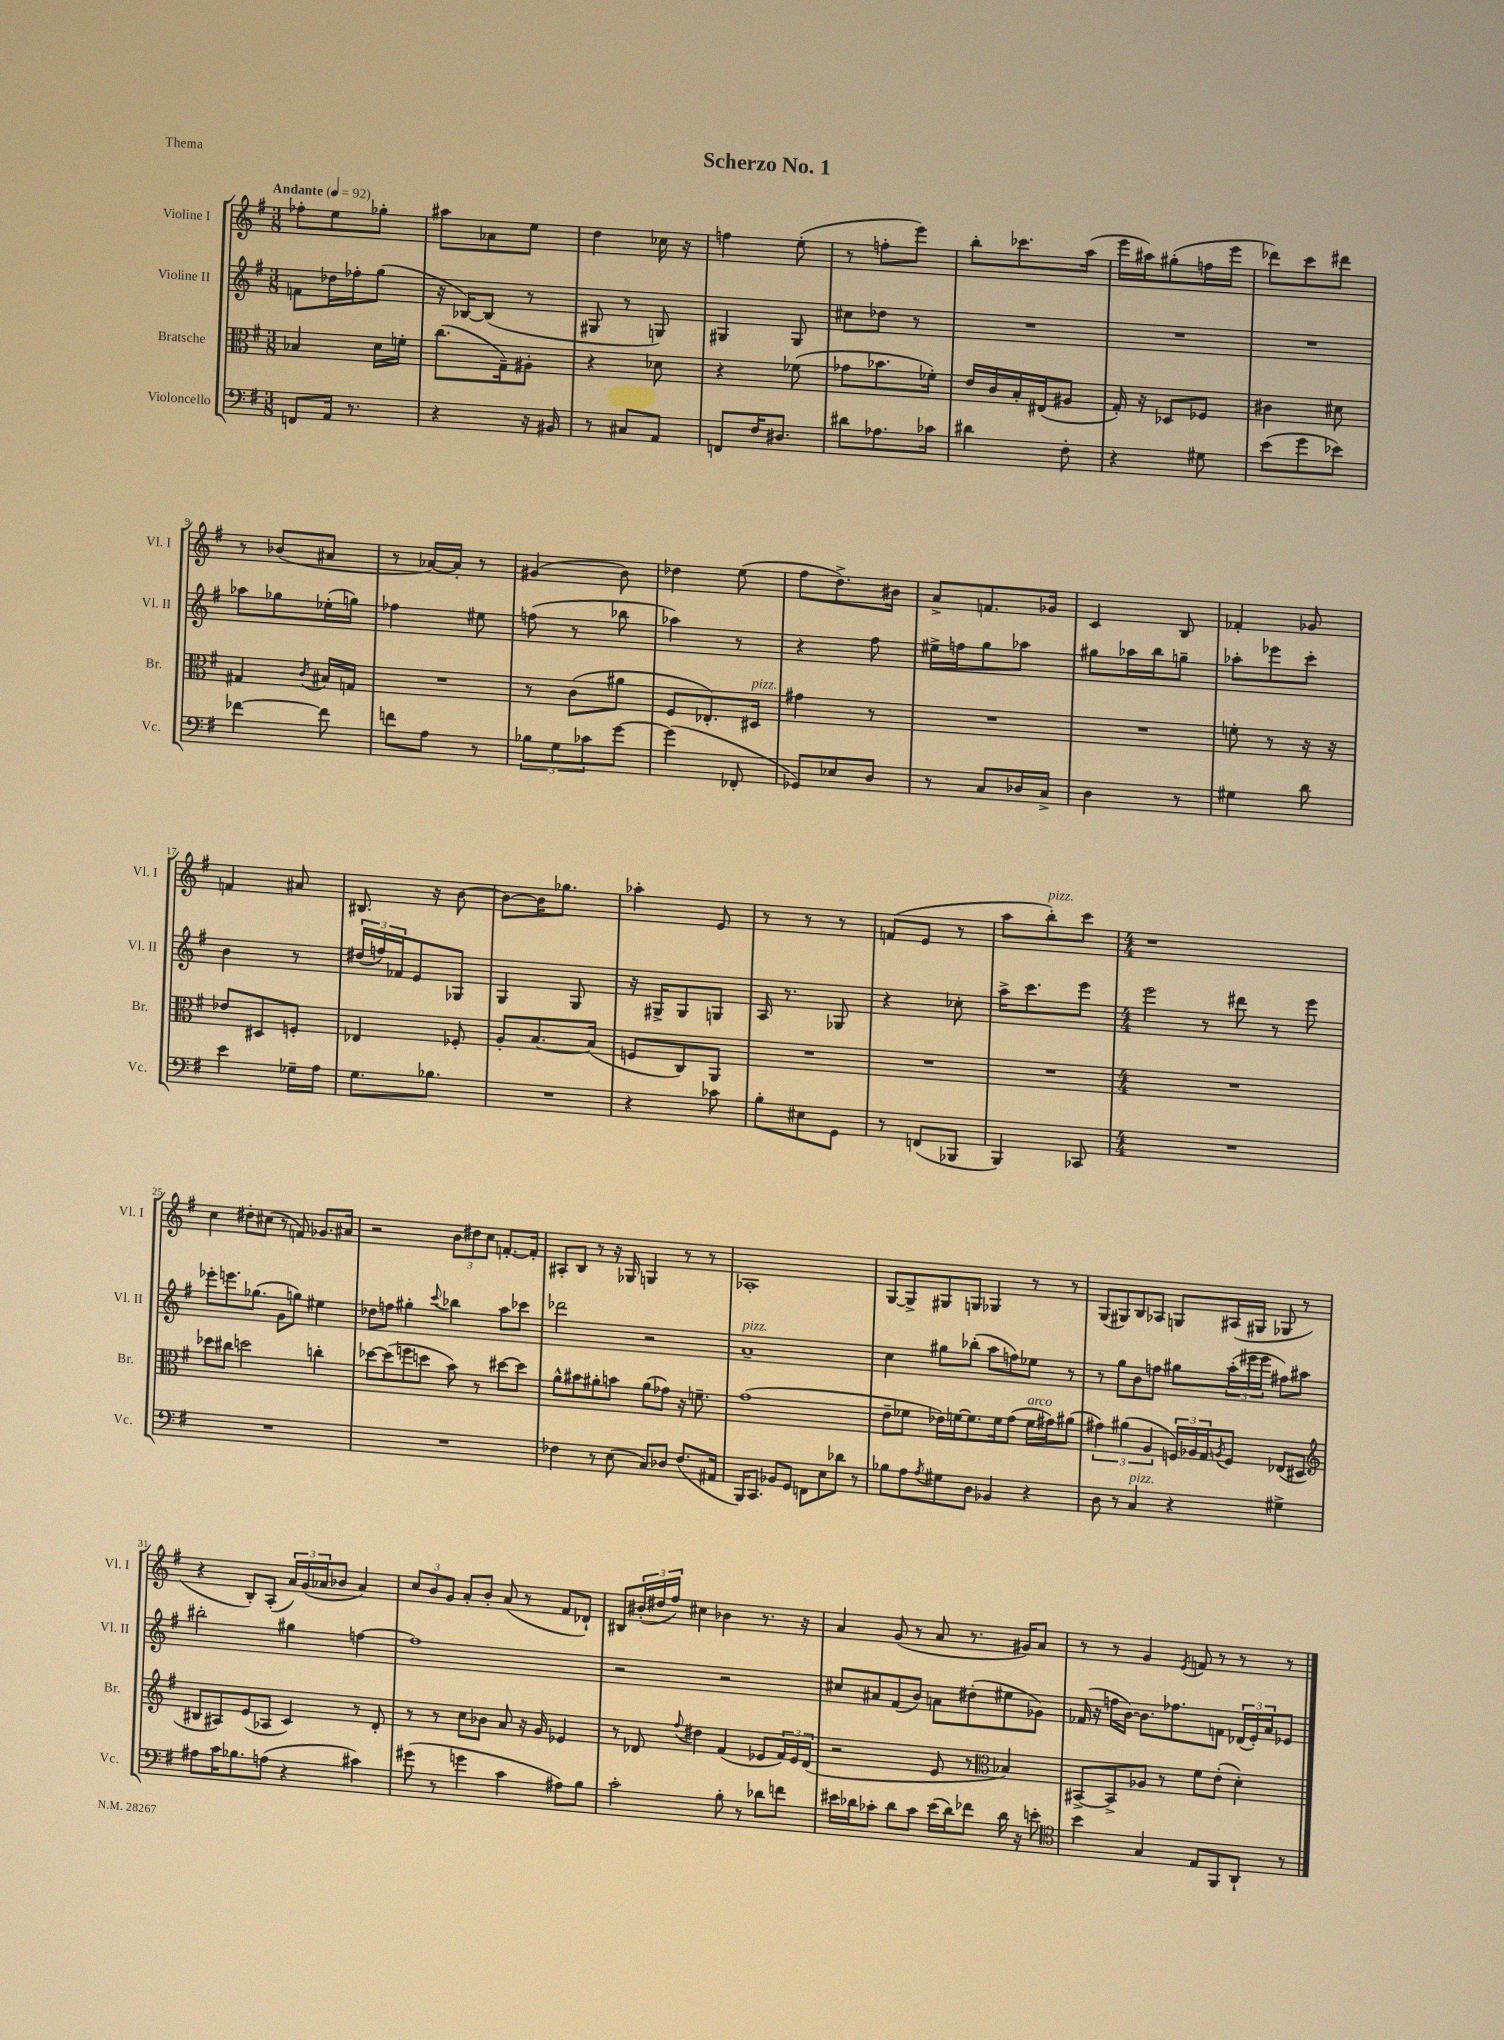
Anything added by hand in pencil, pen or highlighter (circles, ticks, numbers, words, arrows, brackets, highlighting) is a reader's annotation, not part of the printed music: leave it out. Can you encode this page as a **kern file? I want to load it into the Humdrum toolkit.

**kern	**kern	**kern	**kern
*staff4	*staff3	*staff2	*staff1
*clefF4	*clefC3	*clefG2	*clefG2
*k[f#]	*k[f#]	*k[f#]	*k[f#]
*M3/8	*M3/8	*M3/8	*M3/8
*MM92	*MM92	*MM92	*MM92
8FF	4B-	8f	8ff-'
16AA	.	16dd-	8ee
8.r	.	16ff-'	.
.	16d	(8gg	8gg-'
.	16f'	.	.
=	=	=	=
4r	(8.cc	16r	8aa#
.	.	[16B-)	.
.	.	(8B-]	8a-
.	16G~)	.	.
16r	8A#'	8r	8ee
16BB#	.	.	.
=	=	=	=
8r	4r	8G#	4dd
8C#	.	8r	.
8AA	8d-	8G)	16cc-
.	.	.	16r
=	=	=	=
8FF	4r	4G#	4ff
16F#	.	.	.
8.D#	.	.	.
.	(8f-	8G#	(8ee'
=	=	=	=
8d#	8g-	8cc#	8r
8.A-	8.b-	8dd-	8ff'
.	.	8r	8eee)
16c-	16f-')	.	.
=	=	=	=
4d#	16e	4.r	8bb'
.	16c	.	.
.	16B'	.	8.ccc-
.	(16E#	.	.
8F#'	8A#	.	.
.	.	.	(16aa
=	=	=	=
4r	16G')	4.r	16eee
.	16r	.	16aa#)
.	8D-	.	(8gg#'
8G#	8F-	.	16ff
.	.	.	16eee
=	=	=	=
(8e	4c#	4.r	8ddd-)
8g	.	.	8ccc
8e-)	8d#	.	8ddd#
=	=	=	=
[4f-	4G#	8aa-	8r
.	.	8gg-	(8b-
.	8qc	.	.
8f-]	16B#	(16ee-'	8a#
.	16G	16gg)	.
=	=	=	=
8f	4.r	4ff-	8r
8A	.	.	[16a-)
.	.	.	16a-']
8r	.	8ee#	8r
=	=	=	=
12B-	8r	(8ff	(4g#
12G	.	.	.
.	(8c	8r	.
12c-	.	.	.
[8g	8a#	8bb-	8b)
=	=	=	=
(4g]	8F#	4aa-)	4dd-
.	8.E-')	.	.
8FF-'	.	8r	(8ee
.	16D#	.	.
=	=	=	=
8GG-)	4g#	4r	8ff#
8E-	.	.	8.dd^)
8D	8r	8ff#	.
.	.	.	16b#
=	=	=	=
8r	4.r	16ee#^	8a^
.	.	16ff	.
8C	.	8gg	8.f
16D-	.	8aa-	.
16C^	.	.	16g-
=	=	=	=
4D	4.r	8gg#	4c
.	.	16aa-	.
.	.	16bb	.
8r	.	8gg~	8B
=	=	=	=
4G#	8f'	8aa-'	4f-'
.	8r	8eee-	.
8d	16r	8ccc'	8g-
.	16r	.	.
=	=	=	=
4e	8e-	4b	4f
.	8D#	.	.
16G-~	8F'	8r	8a#
16A	.	.	.
=	=	=	=
8.G	4E-	(24dd#	8.B#
.	.	24ff)	.
.	.	24f-	.
.	.	8e	.
8.B-	.	.	16r
.	8F-'	8G-	[8b
=	=	=	=
4.r	8A'	4G	8b_
.	[8.B	.	16b]
.	.	.	8.gg-
.	.	8G	.
.	(16B]	.	.
=	=	=	=
4r	8F	16r	4aa-'
.	.	16G#^	.
.	8C)	8G#	.
8c-	8AA	8G	8e
=	=	=	=
8B'	4.r	16A	8r
.	.	8.r	.
8E#	.	.	8r
8GG	.	8G-	8r
=	=	=	=
8r	4.r	4r	(8f
(8FF	.	.	8e
8BBB-	.	8cc-'	8r
=	=	=	=
4BBB)	4.r	16aa^	8aa
.	.	8.ccc	.
.	.	.	8bb')
8CC-	.	8eee	8ccc
=	=	=	=
*M4/4	*M4/4	*M4/4	*M4/4
1r	1r	2eee	1r
.	.	8r	.
.	.	8ddd#	.
.	.	8r	.
.	.	8eee	.
=	=	=	=
1r	8dd-	8eee-'	4cc
.	8cc#	8.eee	.
.	2dd	.	8dd#'
.	.	(8.gg-	.
.	.	.	(8cc#
.	.	8g	8r
.	.	8gg)	8f)
.	4cc'	4ee#	8.g-
.	.	.	16a#
=	=	=	=
1r	[8dd-	8dd-	2r
.	(8dd-]	8ff	.
.	8ff	4gg#'	.
.	8dd	.	.
.	.	8qqccc	.
.	8b)	4bb-	12b
.	.	.	12dd#
.	8r	.	.
.	.	.	12cc
.	[8dd#	8aa	[8.f'
.	8dd#]	8ccc-	.
.	.	.	16f']
=	=	=	=
4F-	8a^^	2ddd-	8A#'
.	8b#	.	8B
8r	8a#'	.	8r
(8E	8b	.	16r
.	.	.	16G-
8C)	(8a#	2r	4G
8D-	8g-)	.	.
(8.F-	16r	.	8r
.	8.f~	.	.
.	.	.	8r
16AA#	.	.	.
=	=	=	=
16BBB)	(1g	1a~	1A-'
8.CC	.	.	.
8BB-	.	.	.
8GG	.	.	.
8FF	.	.	.
8E	.	.	.
8d-	.	.	.
8r	.	.	.
=	=	=	=
8B-	8e~	4cc	[8G
8A	8f-	.	8G^]
8qA	.	.	.
8G#	16e-)	8gg#	8G#
.	[16f	.	.
8D	8.f]	(8bb-'	8G
4BB-	.	8aa	4G-
.	16f	.	.
.	(8g	8ff)	.
4r	16f	8ee-	8r
.	16g#)	.	.
.	(8a#	8r	8r
=	=	=	=
8D	6g#)	8r	(8G
8r	.	8gg	8G#)
.	(6a#	.	.
4C	.	8b	8B
.	6A	.	.
.	.	8ff	8A-
4r	24F)	8gg#	8G
.	24A-	.	.
.	24G	.	.
.	8qA	.	.
.	8F	(24aa'	(16A#
.	.	24eee#	.
.	.	.	16G#
.	.	24eee#	.
4G#^	(8E-	8ff#)	8G-
.	8D#	8aa#	8r
=	=	=	=
*	*clefG2	*	*
8A#	8B#	2bb#'	4r
16c	8A#)	.	.
8.B-	.	.	.
.	(8e	.	8B')
(8A	8A-	.	(8A'
4r	4c)	4gg#	24a)
.	.	.	(24g
.	.	.	24a-
.	.	.	8b-
4c#)	8r	[4ff	4a-)
.	8d'	.	.
=	=	=	=
(8g#	8r	1ff]	12cc
.	.	.	12b
8r	8r	.	.
.	.	.	12g
4g	8cc	.	8a'
.	8b-	.	8b'
4c	8a	.	(8a
.	16r	.	8r
.	16g	.	.
8A#)	4e-	.	8f#
8B	.	.	8d-`)
=	=	=	=
2c'	8r	2r	8B#
.	8d-	.	(24b#'
.	.	.	24dd#
.	.	.	24ff#)
.	8qqff#	.	.
.	4dd#	.	4cc#
8B'	(4f#	2r	4b-
8r	.	.	.
8d-	8e-	.	8.r
8f	24f#)	.	.
.	24e-	.	.
.	.	.	16r
.	(24d-	.	.
=	=	=	=
16e#	2r	8cc#	4a
16d-	.	.	.
8c-'	.	8a#	.
8d-	.	(8f#	(8g
8c-	.	8b)	8r
(16e#	8e	8a	8a
16d-)	.	.	.
8f-	8r	(8dd#'	8.r
*	*clefC3	*	*
16d-	4B-)	8ee#	.
16r	.	.	16g#)
8e'	.	8g-)	8a
=	=	=	=
*clefC4	*	*	*
4b	[8BB#^	(16f-	8r
.	.	16r	.
.	8BB#^]	16ff	8r
.	.	[16b)	.
4G	8A-	8.b]	4g
.	8r	.	.
.	.	8.ff-	.
.	.	.	8qe
8E	8f#	.	8f
8FF#	(8e'	8f	8r
8AA`	4d')	(24d-	8r
.	.	24e')	.
.	.	24a	.
8r	.	8e-	8r
==	==	==	==
*-	*-	*-	*-
